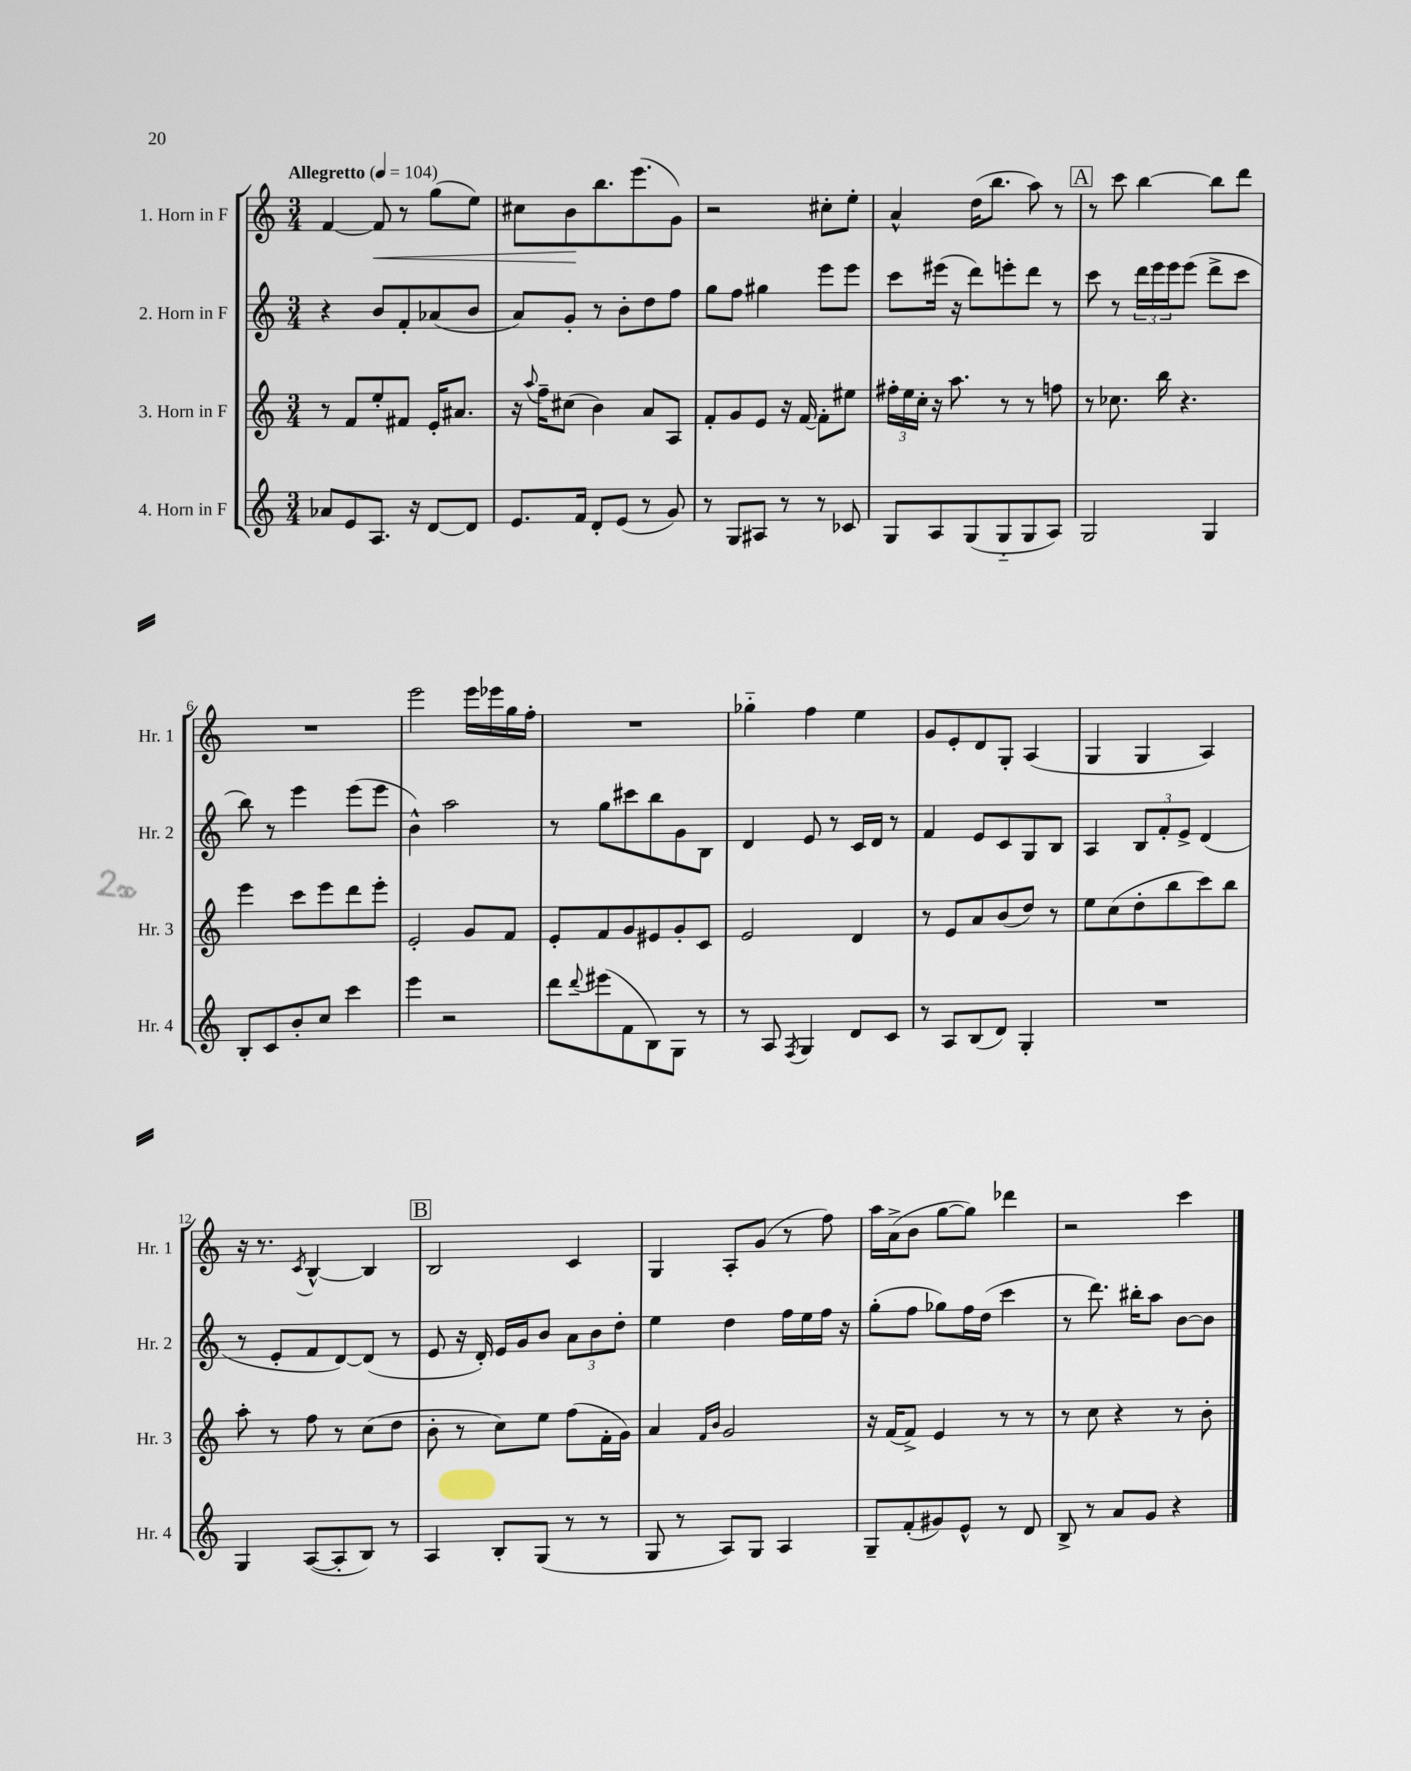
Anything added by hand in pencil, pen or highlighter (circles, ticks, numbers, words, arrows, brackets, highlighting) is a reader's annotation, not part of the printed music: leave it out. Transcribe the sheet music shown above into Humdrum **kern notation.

**kern	**kern	**kern	**kern	**dynam
*part4	*part3	*part2	*part1	*part1
*staff4	*staff3	*staff2	*staff1	*staff1
*I"4. Horn in F	*I"3. Horn in F	*I"2. Horn in F	*I"1. Horn in F	*
*I'Hr. 4	*I'Hr. 3	*I'Hr. 2	*I'Hr. 1	*
*clefG2	*clefG2	*clefG2	*clefG2	*
*k[]	*k[]	*k[]	*k[]	*
*M3/4	*M3/4	*M3/4	*M3/4	*
*MM104	*MM104	*MM104	*MM104	*
=1	=1	=1	=1	=1
!	!	!	!LO:TX:a:B:t=Allegretto	!
8a-X/L	8r	4r	[4f/	.
8e/	8f/L	.	.	.
!	!	!	!	!LO:HP:b
8.A/J	8ee'/	8b/L	8f/]	<
.	8f#X/J	8f'/	8r	.
16r	.	.	.	.
[8d/L	16e'/KL	(8a-X/	(8gg\L	.
.	8.a#X/J	.	.	.
8d/J]	.	8b/J	8ee\J)	.
=2	=2	=2	=2	=2
8.e/L	16r	8a/L)	8cc#X\L	.
.	8qqaa/	.	.	.
.	16ff~\KL	.	.	.
.	(8cc#X\J	8g'/J	8b\	.
16f/Jk	.	.	.	.
8d'/L	4b\)	8r	8.bb\	[
(8e/J	.	8b'\L	.	.
.	.	.	(8.eee\	.
8r	8a/L	8dd\	.	.
8g/)	8A/J	8ff\J	8g\J)	.
=3	=3	=3	=3	=3
8r	8f'/L	8gg\L	2r	.
8G/L	8g/	8ff\J	.	.
8A#X/J	8e/J	4gg#X\	.	.
8r	16r	.	.	.
.	[16f/	.	.	.
8r	8f'\L]	8eee\L	8cc#X'\L	.
8c-X/	8ee#X\J	8eee\J	8ee'\J	.
=4	=4	=4	=4	=4
8G/L	24ff#X'\LL	8ccc\L	4a^^/	.
.	24ee\	.	.	.
.	24cc'\JJ	.	.	.
8A/	16r	(16eee#X\Jk	.	.
.	8.aa\	16r	.	.
(8G/	.	8ddd\L)	(16dd\KL	.
.	.	.	8.bb\J	.
8G/	8r	8eeen'\	.	.
8G/	8r	8ddd\J	8aa\)	.
8A/J)	8ffn\	8r	8r	.
!!LO:REH:place=s1:t=A
=5	=5	=5	=5	=5
2G/	8r	8ccc\	8r	.
.	8.cc-X\	8r	8ccc\	.
.	.	24ddd\LL	[4bb\	.
.	.	24eee\	.	.
.	16bb\	.	.	.
.	.	24eee\J	.	.
.	4.r	(8eee\J	.	.
4G/	.	8ddd^\L	8bb\L]	.
.	.	8ccc\J	8ddd\J	.
!!LO:LB:g=z
=6	=6	=6	=6	=6
8B'/L	4eee\	8bb\)	2.r	.
8c/	.	8r	.	.
8b'/	8ccc\L	4eee\	.	.
8cc/J	8eee\	.	.	.
4ccc\	8ddd\	(8eee\L	.	.
.	8eee'\J	8eee\J	.	.
=7	=7	=7	=7	=7
4eee\	2e'/	4b^^\)	2eee\	.
2r	.	2aa\	.	.
.	8g/L	.	16eee\LL	.
.	.	.	16eee-X\	.
.	8f/J	.	16gg\	.
.	.	.	16ff'\JJ	.
=8	=8	=8	=8	=8
8ddd\L	8e'/L	8r	2.r	.
8qqddd/	.	.	.	.
(8eee#X\	8f/	8gg\L	.	.
8f\	8g/	8ccc#X\	.	.
8B\)	8e#X/	8bb\	.	.
8G\J	8g'/	8g\	.	.
8r	8c/J	8B\J	.	.
=9	=9	=9	=9	=9
8r	2e/	4d/	4gg-X\	.
8A/	.	.	.	.
8qF/	.	.	.	.
4G/	.	8e/	4ff\	.
.	.	8r	.	.
8d/L	4d/	16c/LL	4ee\	.
.	.	16d/JJ	.	.
8c/J	.	8r	.	.
=10	=10	=10	=10	=10
8r	8r	4f/	8g/L	.
8A/L	8e/L	.	8e'/	.
(8B/	8a/	8e/L	8d/	.
8d/J)	(8b/	8c/	8G'/J	.
4G'/	8dd/J)	8G/	(4A/	.
.	8r	8B/J	.	.
=11	=11	=11	=11	=11
2.r	8ee\L	4A/	4G/	.
.	(8cc\	.	.	.
.	8dd'\	12B/L	4G/	.
.	.	12f'/	.	.
.	8bb\	.	.	.
.	.	12e^/J	.	.
.	8ccc\)	(4d/	4A/)	.
.	8bb\J	.	.	.
!!LO:LB:g=z
=12	=12	=12	=12	=12
4G/	8aa'\	8r	16r	.
.	.	.	8.r	.
.	8r	8e'/L	.	.
.	.	.	8qc/	.
([8A/L	8ff\	8f/	[4B^^/	.
8A'/]	8r	[8d/)	.	.
8B/J)	(8cc\L	(8d/J]	4B/]	.
8r	8dd\J	8r	.	.
!!LO:REH:place=s1:t=B
=13	=13	=13	=13	=13
4A/	8b'\	8e/	2B/	.
.	8r	16r	.	.
.	.	16d'/)	.	.
8B'/L	8cc\L)	16e/LL	.	.
.	.	16g/J	.	.
(8G/J	8ee\J	8b/J	.	.
8r	(8ff\L	12a\L	4c/	.
.	.	12b\	.	.
8r	16f'\L	.	.	.
.	.	12dd'\J	.	.
.	16g\JJ)	.	.	.
=14	=14	=14	=14	=14
8G/	4a/	4ee\	4G/	.
8r	.	.	.	.
.	16qqf/LL	.	.	.
.	16qqb/JJ	.	.	.
8A/L)	2g/	4dd\	8A'/L	.
8G/J	.	.	(8g/J	.
4A/	.	16ff\LL	8r	.
.	.	16ee\	.	.
.	.	16ff\JJ	8ff\)	.
.	.	16r	.	.
=15	=15	=15	=15	=15
8G~/L	16r	(8gg'\L	16aa\LL	.
.	(16f/KL	.	(16a^\J	.
(8f'/	8f^/J)	8ff\J	8b\J	.
8g#X/)	4e/	8gg-X\L)	[8gg\L	.
8e^^/J	.	16ff\L	8gg\J])	.
.	.	(16dd\JJ	.	.
8r	8r	4ccc\	4ddd-X\	.
8d/	8r	.	.	.
=16	=16	=16	=16	=16
8B^/	8r	8r	2r	.
8r	8cc\	8.ddd\)	.	.
8a/L	4r	.	.	.
.	.	16bb#X'\KL	.	.
8g/J	.	8aa\J	.	.
4r	8r	[8b\L	4ccc\	.
.	8b'\	8b\J]	.	.
==	==	==	==	==
*-	*-	*-	*-	*-
